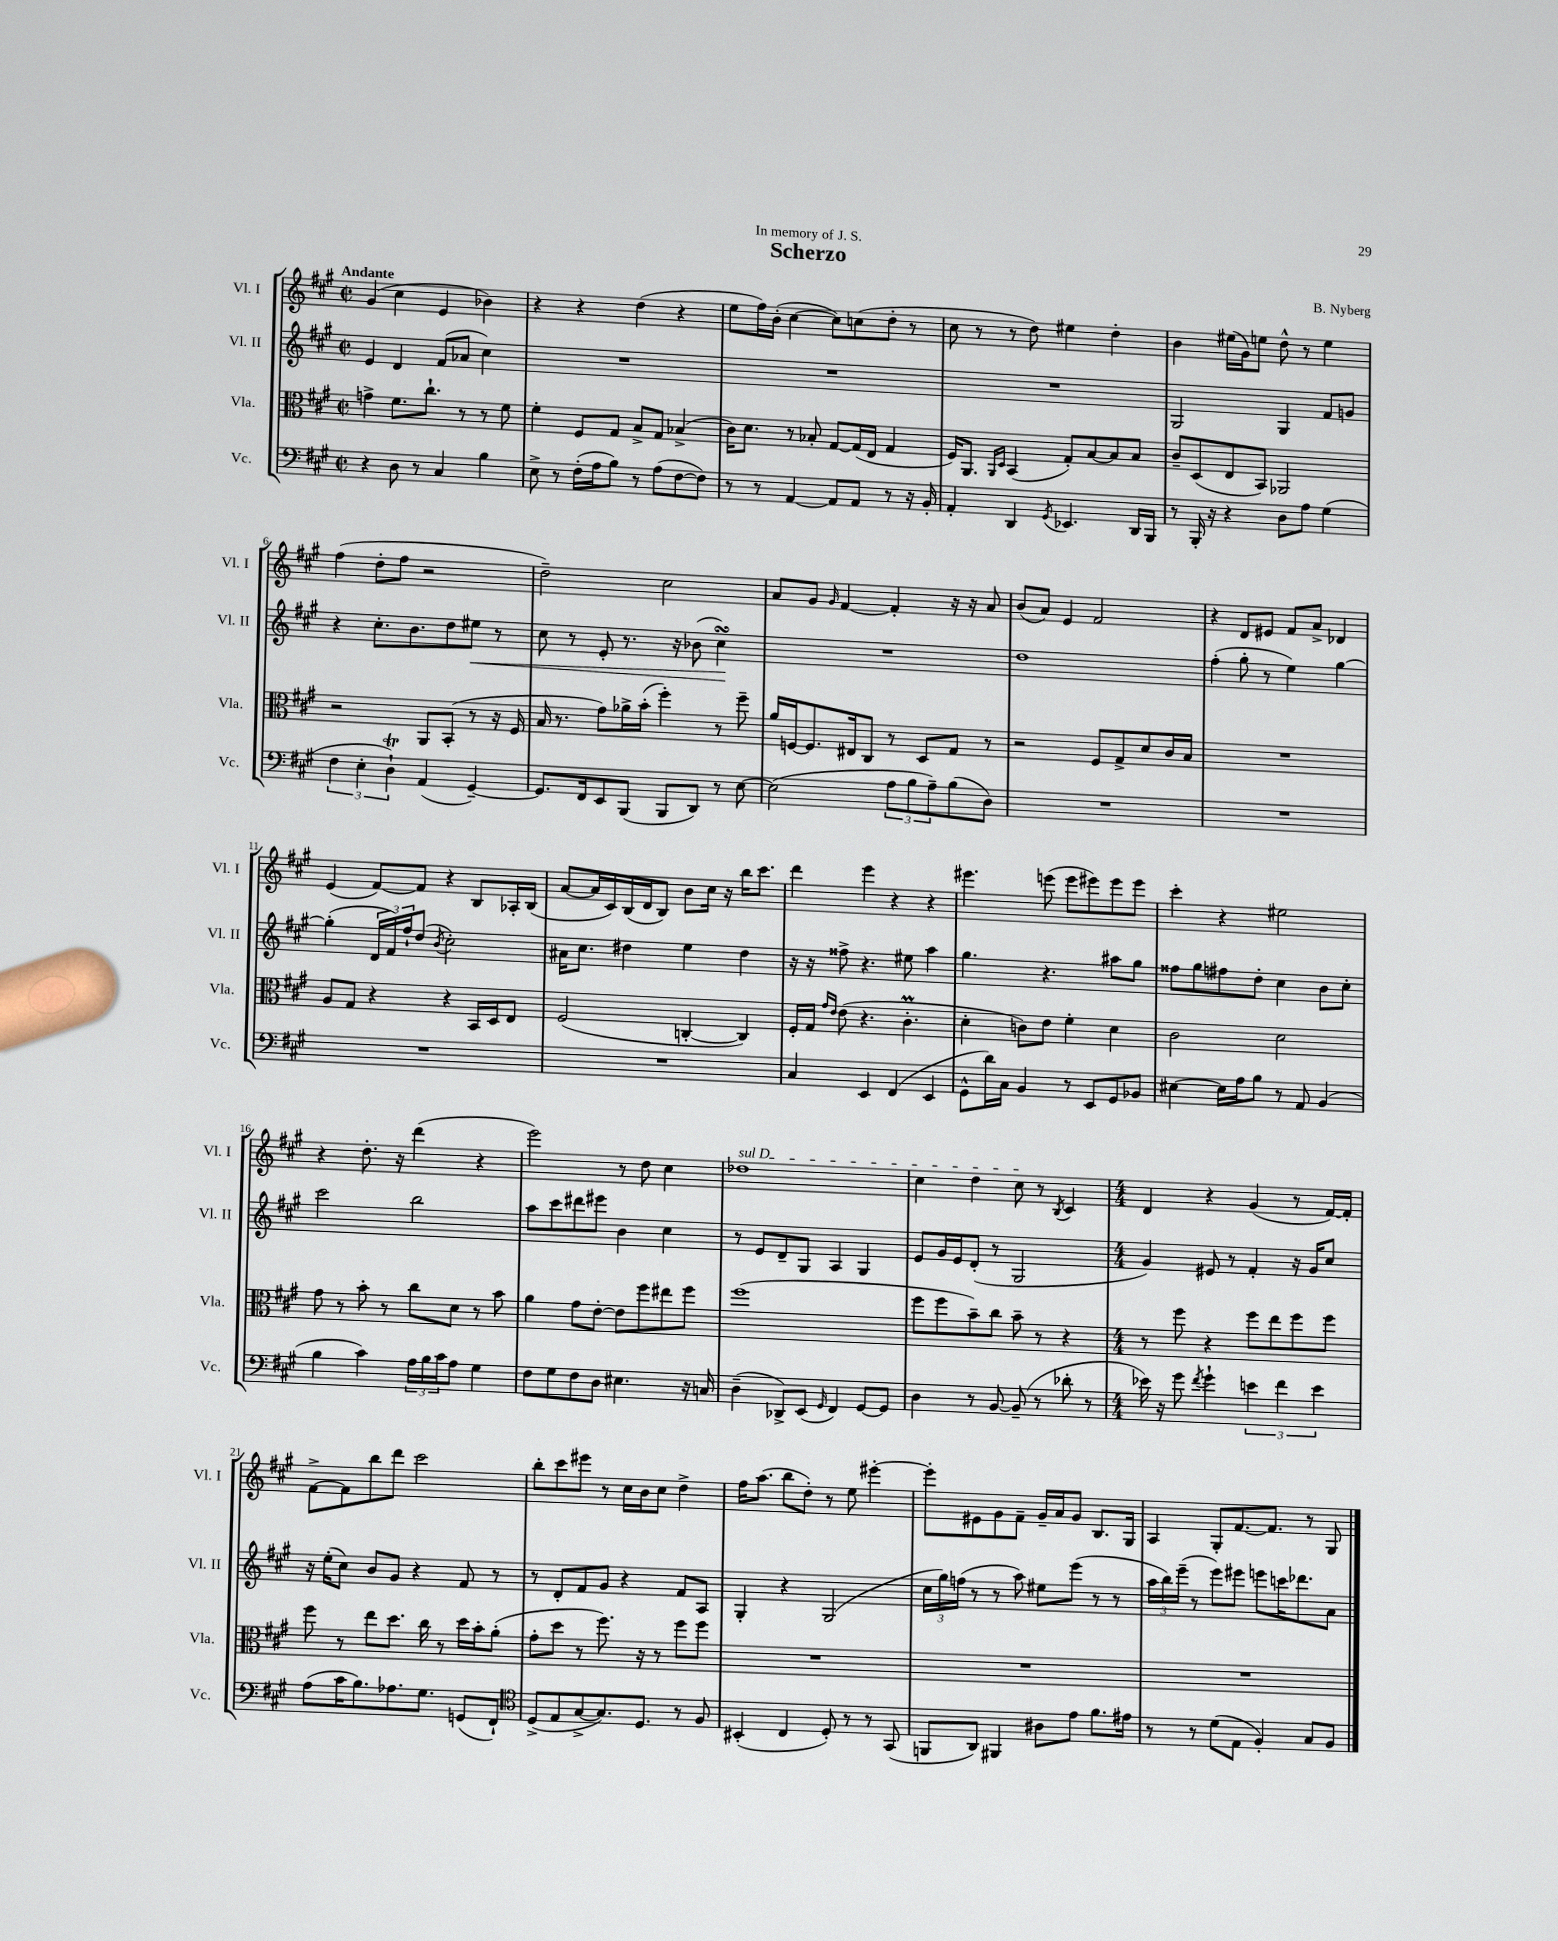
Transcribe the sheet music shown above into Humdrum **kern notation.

**kern	**kern	**kern	**kern
*staff4	*staff3	*staff2	*staff1
*clefF4	*clefC3	*clefG2	*clefG2
*k[f#c#g#]	*k[f#c#g#]	*k[f#c#g#]	*k[f#c#g#]
*M2/2	*M2/2	*M2/2	*M2/2
*met(c|)	*met(c|)	*met(c|)	*met(c|)
4r	4g^\	4e/	(4g#/
8D\	8.f#\L	4d/	4cc#\
8r	.	.	.
.	8.cc#`\J	.	.
4C#/	.	(8f#/L	4e/
.	8r	8a-/J	.
4B\	8r	4cc#\)	4b-\)
.	8f#\	.	.
=	=	=	=
8E^\	4f#'\	1r	4r
8r	.	.	.
(16F#'\LL	8F#/L	.	4r
16A\J	.	.	.
8B\J)	8G#/J	.	.
8r	8B^/L	.	(4dd\
(8A\L	8G#/J	.	.
[8F#\	(4B-^/	.	4r
8F#\]J)	.	.	.
=	=	=	=
8r	16c#\LK)	1r	8ee\L
.	8.d\J	.	.
8r	.	.	16ff#\L)
.	.	.	(16b'\JJ
[4AA/	8r	.	[4cc#\
.	8B-'/	.	.
8AA/]L	[8G#/L	.	8cc#\]L)
8AA/J	(16G#/]L	.	(8cc\
.	16E/JJ	.	.
8r	4G#/	.	8dd'\J
16r	.	.	8r
16BB'/	.	.	.
=	=	=	=
4AA'/	16F#/LK)	1r	8cc#\
.	8.AA/J	.	.
.	.	.	8r
.	16qqAA/LL	.	.
.	16qqD/JJ	.	.
4DD/	(4BB/	.	8r
.	.	.	8dd\)
8qGG#/	.	.	.
4.EE-/	8G#'/L)	.	4ee#\
.	[8B/	.	.
.	8B/]	.	4dd'\
16DD/LL	8B/J	.	.
16BBB/JJ	.	.	.
=	=	=	=
8r	8c#~/L	2G#/	4b\
16BBB'/	(8D/	.	.
16r	.	.	.
4r	8E/	.	(16ee#\LL
.	.	.	16g#\J)
.	8BB/J)	.	8ee\J
8D\L	2AA-/	4G#/	8dd^^\
8A\J	.	.	8r
(4G#\	.	8f#/L	4ee\
.	.	8g/J	.
=	=	=	=
6F#\	2r	4r	(4ff#\
6E'\	.	.	.
.	.	8.cc#'\L	8dd'\L
6D`\)	.	.	.
.	.	.	8ff#\J
.	.	8.b\	.
(4AA/	8AA/L	.	2r
.	(8BB'/J	8dd\	.
[4GG#~/)	8r	8ee#\J	.
.	16r	8r	.
.	16F#/	.	.
=	=	=	=
8.GG#/]L	16B/	8cc#\	2dd~\)
.	8.r	.	.
.	.	8r	.
16FF#/k	.	.	.
8EE/	8g#\L)	8e'/	.
(8BBB/J	16a-^\L	8.r	.
.	(16b'\JJ	.	.
8BBB/L	4ff#'\)	.	2cc#\
.	.	16r	.
8DD/J)	.	(8b-\	.
8r	8r	4cc#\)	.
[8E\	8ff#~\	.	.
=	=	=	=
(2E\]	16a/LL	1r	8a/L
.	[16F/J	.	.
.	8.F/]	.	8g#/J
.	.	.	16qqg#/
.	.	.	[4f#/
.	16E#/k	.	.
.	8C#/J	.	.
12A\L	8r	.	4f#'/]
12B\	.	.	.
.	8D/L	.	.
12A~\)	.	.	.
(8B\	8G#/J	.	16r
.	.	.	16r
8D\J)	8r	.	8a/
=	=	=	=
1r	2r	1dd	(8b/L
.	.	.	8a/J)
.	.	.	4e/
.	8F#/L	.	2f#/
.	8G#^/	.	.
.	8d/	.	.
.	16c#/L	.	.
.	16B/JJ	.	.
=	=	=	=
1r	1r	(4ff#'\	4r
.	.	8gg#'\	8d/L
.	.	8r	8e#/J
.	.	4ee\)	8f#/L
.	.	.	8a^/J
.	.	[4gg#\	4d-/
=	=	=	=
1r	8A/L	(4gg#'\]	(4e/
.	8G#/J	.	.
.	4r	24d/LL	[8f#/L)
.	.	24f#/)	.
.	.	24ff#`/J	.
.	.	(8dd/J	8f#/]J
.	.	8qb/	.
.	4r	2cc#'\)	4r
.	16BB/LL	.	8B/L
.	16D/J	.	.
.	8E/J	.	16A-'/L
.	.	.	(16B/JJ
=	=	=	=
1r	(2F#/	16a#\LK	[8a/L
.	.	8.cc#\J	.
.	.	.	16a/]L
.	.	.	16c#/)
.	.	4dd#\	(16B/
.	.	.	16d/J
.	.	.	8B/J)
.	[4C'/	4ee\	8b\L
.	.	.	16cc#\Jk
.	.	.	16r
.	4C/])	4dd#\	16bb\LK
.	.	.	8.ccc#\J
=	=	=	=
4C#/	16F#'/LL	16r	4ddd\
.	16G#/JJ	16r	.
.	16qqg#/LL	.	.
.	16qqe/JJ	.	.
.	(8e\	8ff##^\	.
4EE/	4.r	4.r	4eee\
(4FF#/	.	.	4r
.	4.c#'\	8ee#\	.
4EE/	.	4aa\	4r
=	=	=	=
8GG#^^\L	4d'\	4.gg#\	4.eee#\
16d\L)	.	.	.
16C#\JJ	.	.	.
4BB/	8c\L)	.	.
.	8e\J	4.r	(8eee\
8r	4f#'\	.	8eee\L
8EE/L	.	.	8eee#\)
8GG#/	4d\	8aa#\L	8eee#\
8BB-/J	.	8gg#\J	8eee#\J
=	=	=	=
[4E#\	2c#\	8ff##\L	4ccc#'\
.	.	8gg#\	.
16E#\]LL	.	8ff#\	4r
16A\J	.	.	.
8B\J	.	8dd'\J	.
8r	2d\	4cc#\	2ee#\
8AA/	.	.	.
(4BB/	.	8b\L	.
.	.	8cc#'\J	.
=	=	=	=
4B\	8g#\	2ccc#\	4r
.	8r	.	.
4c#\)	8b'\	.	8.dd'\
.	8r	.	.
.	.	.	16r
24A\LL	8cc#\L	2bb\	(4ddd\
24B\	.	.	.
24c#\J	.	.	.
8A\J	8d\J	.	.
4G#\	8r	.	4r
.	8b\	.	.
=	=	=	=
8F#\L	4a\	8aa\L	2eee\)
8G#\	.	8ccc#\	.
8F#\	8g#\L	8ddd#\	.
8D\J	[8e'\J	8eee#\J	.
4.E#\	8e\]L	4b\	8r
.	8ff#\	.	8dd\
.	8ee#\	4cc#\	4cc#\
16r	8ff#\J	.	.
16C/	.	.	.
=	=	=	=
(4D~\	(1ff#	8r	1dd-
.	.	8e/L	.
8DD-^/L)	.	8d~/	.
(8EE/J	.	8G#/J	.
16qqGG#/	.	.	.
4FF#/)	.	4A/	.
[8GG#/L	.	4G#/	.
8GG#/]J	.	.	.
=	=	=	=
4D\	8ff#\L	8e/L	4cc#\
.	8ff#\	16g#/L	.
.	.	16e/J	.
8r	8b~\)	(8d'/J	4dd\
[8BB/	8cc#\J	8r	.
(8BB~/]	8b~\	2G#/	8cc#\
8r	8r	.	8r
.	.	.	8qB/
8d-'\	4r	.	4c#/
8r	.	.	.
=	=	=	=
*M4/4	*M4/4	*M4/4	*M4/4
16e-\)	8r	4g#/)	4d/
16r	.	.	.
8g#\	8ff#\	.	.
8qf#/	.	.	.
4g#`\	4r	8e#/	4r
.	.	8r	.
6e\	8ff#\L	4f#'/	(4g#/
.	8ee\	.	.
6f#\	.	.	.
.	8ff#\	16r	8r
.	.	16g#/LK	.
6e\	.	.	.
.	8ff#\J	8cc#/J	[16f#/LL)
.	.	.	16f#'/]JJ
=	=	=	=
(8A\L	8ff#\	16r	[8f#^\L
.	.	(16ee'\LK	.
16c#\K	8r	8cc#\J)	8f#\]
8.B\)	.	.	.
.	8ee\L	8b/L	8bb\
8.A-\	8.dd\J	8g#/J	8ddd\J
.	.	4r	2ccc#\
8.G#\J	16cc#\	.	.
.	8r	.	.
(8GG/L	16dd\LL	8f#/	.
.	16b'\J	.	.
8FF#`/J)	(8a'\J	8r	.
=	=	=	=
*clefC4	*	*	*
(8D^/L	8g#'\L	8r	8bb'\L
8E/	8dd\J	8d'/L	8ccc#\
[8G#^/	8r	8f#/	8eee#\J
8.G#/])	8.ff#\)	8g#/J	8r
.	.	4r	16cc#\LL
8.D/J	16r	.	16b\J
.	8r	.	8cc#\J
8r	8ff#\L	8f#/L	4dd^\
8F#/	8ff#\J	8A/J	.
=	=	=	=
(4BB#'/	1r	4G#'/	16ff#\LK
.	.	.	(8.aa\J
4C#/	.	4r	8bb\L
.	.	.	8dd'\J)
8D'/)	.	(2G#/	8r
8r	.	.	8ee\
8r	.	.	[4eee#'\
(8GG#/	.	.	.
=	=	=	=
8FF/L	1r	24cc#\LL	8eee#'\]L
.	.	24gg#\)	.
.	.	(24ff\JJ	.
8AA/J)	.	8r	8e#\
4FF#/	.	8r	8g#\
.	.	8aa\)	8f#~\J
8A#\L	.	8ee#\L	16g#~/LL
.	.	.	16a/J
8e\J	.	(8eee\J	8g#/J
8.f#\L	.	8r	8.B/L
.	.	8r	.
16e#\Jk	.	.	16G#/Jk
=	=	=	=
8r	1r	24aa\LL	4A/
.	.	24bb\)	.
.	.	(24eee~\JJ	.
8r	.	8r	.
(8d\L	.	8eee\L)	8G#'/L
8E\J	.	8eee#\J	[8.f#/
4F#'/)	.	8eee\L	.
.	.	.	8.f#/]J
.	.	16ccc\K	.
.	.	8.ddd-\	.
8G#/L	.	.	8r
8F#/J	.	8a\J	8G#/
==	==	==	==
*-	*-	*-	*-
